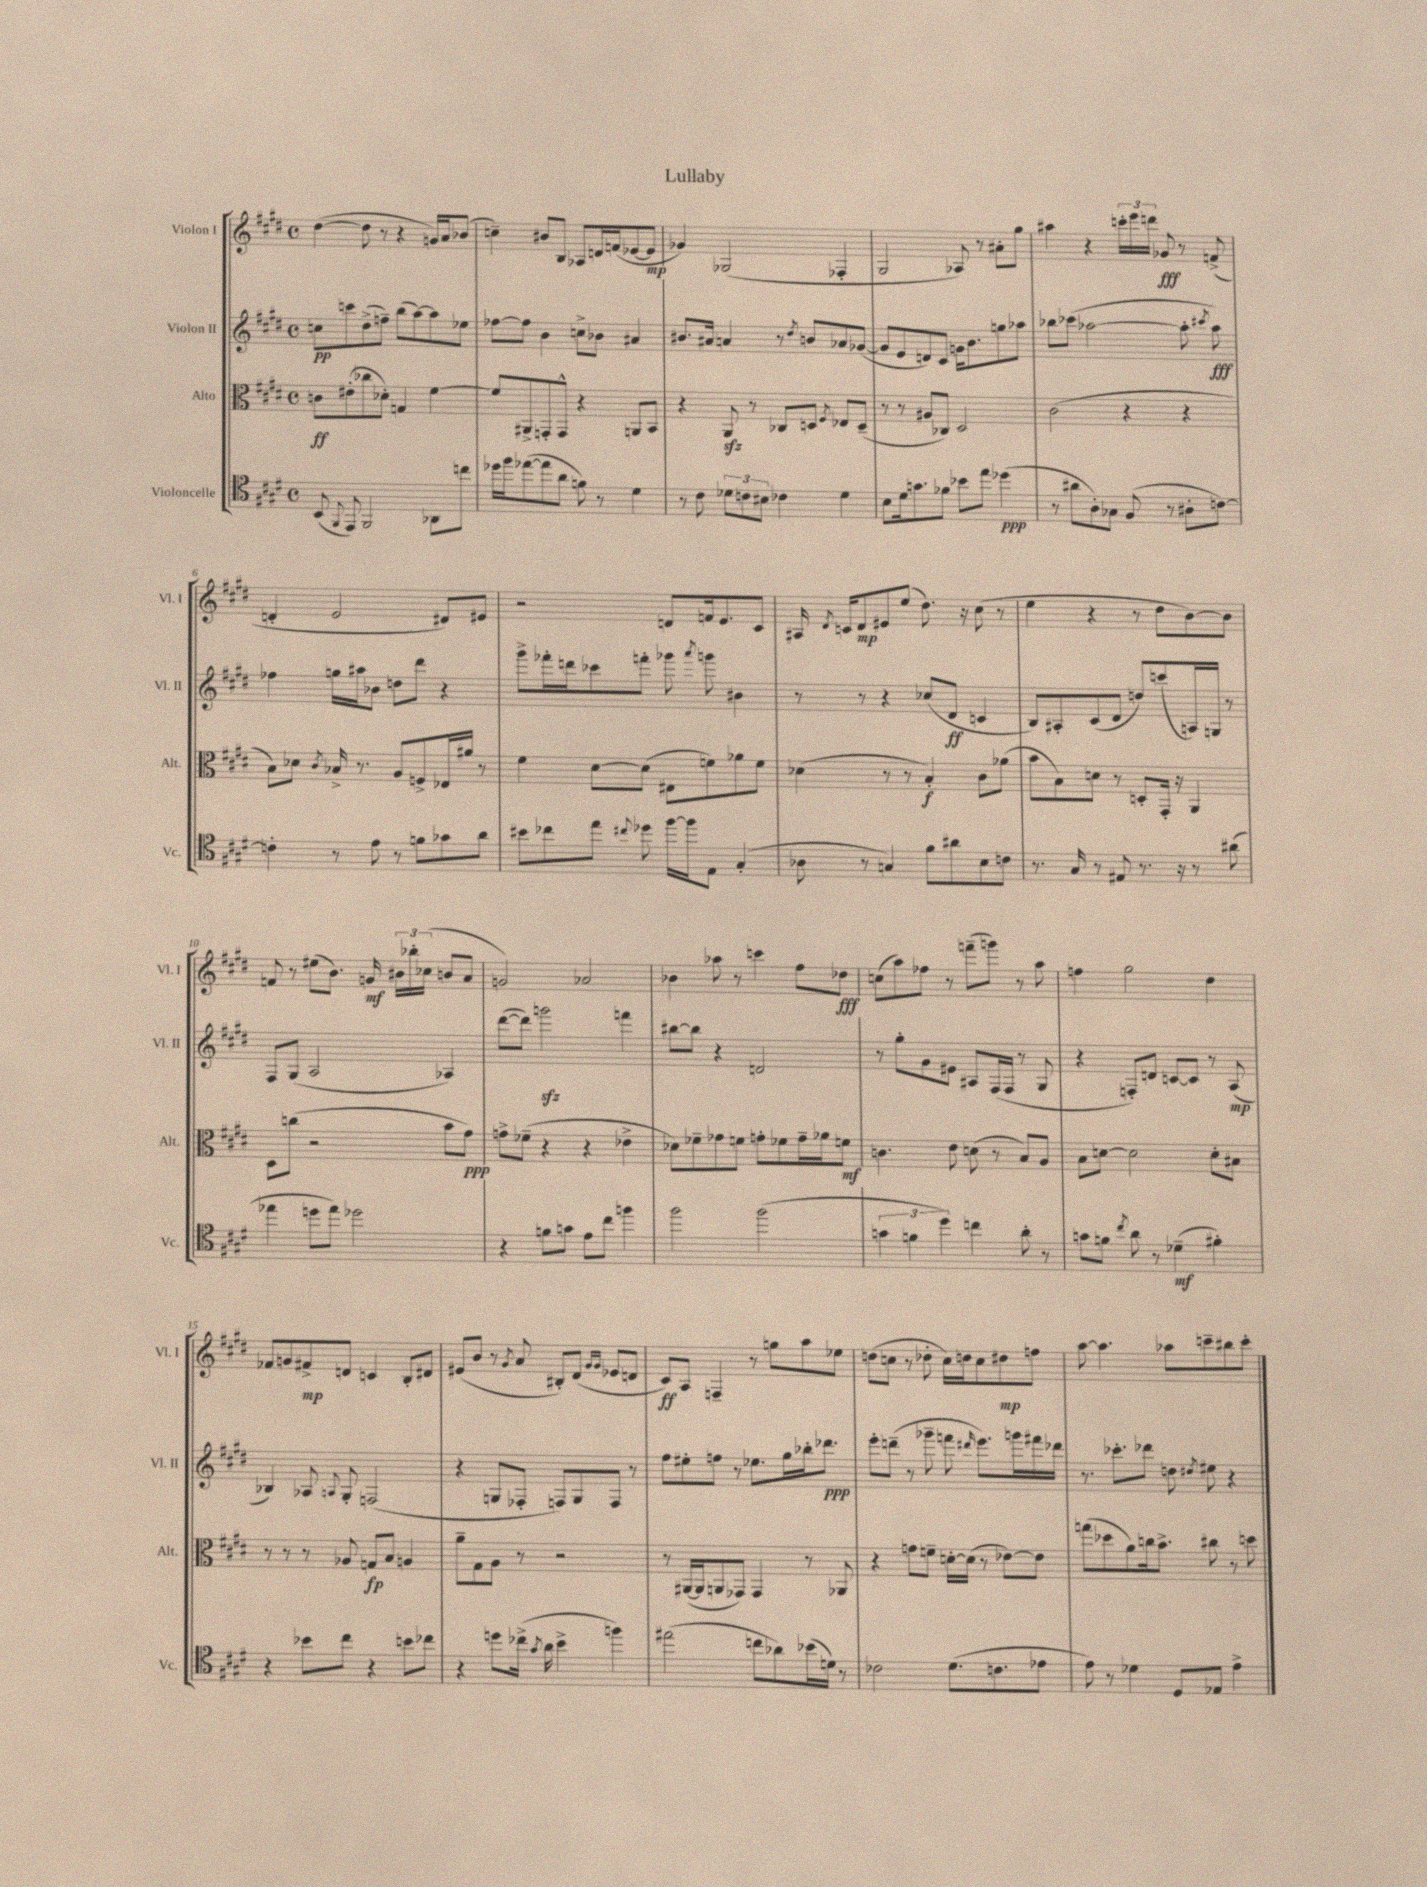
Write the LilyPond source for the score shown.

\header { title = "Lullaby" }
<<
\new StaffGroup <<
\new Staff = "s0" \with { instrumentName = "Violon I" shortInstrumentName = "Vl. I" } {
    \clef treble \key e \major \defaultTimeSignature \time 4/4
    \autoBeamOff dis''4~( dis''8 r8 r4 g'16[) a'16 bes'8]( |
    c''4--) bis'8[ b8] aes8[ d'16 f'16( ees'8~ ees'8]\mp |
    ges'4) ges2( fes4-. |
    gis2 aes8) r8 ais'8[-. gis''8] |
    ais''4 r4 \tuplet 3/2 { c'''16[-. e'''16 d'''16] } ges'8\fff r8 f'8->( |
    d'4-. e'2 dis'8[) eis'8] |
    r2 d'8[ f'16 e'8. cis'8] |
    ais16 \acciaccatura { dis'8 } c'16[ dis'8\mp eis'8 e''8]( dis''8.) r16 cis''8( r8 |
    e''4 r4 r8 dis''8[ b'8~) b'8] |
    f'8 r8 eis''8[( b'8.]) g'16\mf \tuplet 3/2 { bis'16[ bes''16-. ces''16]( } b'8[ a'8] |
    g'2) aes'2 |
    bes'4 aes''8 r8 c'''4 fis''8[ des''8]\fff |
    c''8[( a''8) fes''8] r8 f'''8[--( g'''8]) r8 a''8 |
    f''4 gis''2 dis''4 |
    fes'8[ g'8 fis'8->\mp d'8] c'4 b8[-. dis'8] |
    eis'8[( b'8] r8 \acciaccatura { gis'8 } a'8 bis8[-.) dis'8]( \grace { gis'16[ gis'16] } ees'8[ d'8] |
    cis'8[\ff) a8] f4-- r8 g''8[ a''8 ees''8] |
    d''8[( c''8] r8 des''8-. c''16[) d''16 c''8 dis''8\mp f''8] |
    a''8~ a''4. aes''8[ c'''8-- bis''8 c'''8]-. \bar "|." |
}
\new Staff = "s1" \with { instrumentName = "Violon II" shortInstrumentName = "Vl. II" } {
    \clef treble \key e \major \defaultTimeSignature \time 4/4
    \autoBeamOff c''8[\pp c'''8 dis''8->( f''8]--) b''8[( a''8~) a''8 ees''8] |
    fes''8[~ fes''8] b'4 c''8[-> bes'8] ais'4 |
    bis'8.[ ais'16] a'4 r8 \acciaccatura { dis''8 } b'8[ aes'8 ges'8]~( |
    ges'8[ e'8 d'8) cis'8] g'16[ b'8. g''8 aes''8] |
    bes''8[ ces'''8]( aes''2~ aes''8-. \acciaccatura { cis'''8 } aes''8\fff) |
    fes''4 g''16[ ais''16 bes'8] d''8[ dis'''8] r4 |
    gis'''8[-> fes'''16-. d'''16 ces'''8 f'''8]-. ges'''8 \acciaccatura { a'''8 } g'''8 bis'4 |
    r8 r8 r4 ces''8[( dis'8]\ff c'4 |
    b8[) ais8-. cis'8( dis'8] d''8[) c'''8( a16) g16] r8 |
    fis8[ gis8]( a2 aes4) |
    dis'''8[~( dis'''8]) g'''2\sfz f'''4 |
    bis''8[~ bis''8] r4 d'2 |
    r8 gis''8[-. gis'8 eis'8] ais8[ fis16( fis16] r8 gis8 |
    r4 f8[-.) d'8] c'8[~ c'8] r8 a8\mp( |
    bes4) aes8 \appoggiatura { a8 } gis8-. f2( |
    r4 g8[ fes8]-. f8[) g8 f8] r8 |
    fis''8[ eis''8-. f''8] r8 ees''8.[ gis''16 bes''16-. des'''8.]\ppp |
    e'''8[-. d'''8]--( r8 ges'''8-- f'''8 \grace { dis'''16 } e'''8.[) g'''16 fis'''16 des'''16] |
    r8. ces'''8.[-. des'''8] d''8 \acciaccatura { dis''8 } eis''8 r4 \bar "|." |
}
\new Staff = "s2" \with { instrumentName = "Alto" shortInstrumentName = "Alt." } {
    \clef alto \key e \major \defaultTimeSignature \time 4/4
    \autoBeamOff c'8[\ff eis'8-.( ces''8 des'8]-.) g4 fis'4~ |
    fis'8[ ais,8-> g,8-. g,8]-^ r4 a,8[ b,8] |
    r4 a,8\sfz r8 ces8[ d8] \acciaccatura { fis8 } ees8[ d8]--( |
    r8 r8 ais8[ ces8]) dis2 |
    cis'2( r4 r4 |
    b8[) des'8] \acciaccatura { cis'8 } bes16-> r8. a8[ f8-> ees16 ais'16] r8 |
    fis'4 dis'8[~ dis'8]( eis8[ f'8) aes'8 f'8] |
    des'4( r8 r8 b4-.\f) cis'8[ aes'8]( |
    b'8[ b8) d'8] r8 d8[-. gis,16]-. r16 a,4 |
    dis8[ c''8]( r2 b'8[ gis'8]\ppp) |
    g'8[-> fes'8]--( r4 r4 ees'4-> |
    des'8[) fes'8-- ges'8 f'8] g'8[-. fes'8 g'16-- aes'16 f'8]\mf |
    c'4. e'8 d'8( r8 b8[) a8] |
    b8[ d'8]~ d'2 d'8[-. bis8] |
    r8 r8 r8 aes8 g8[\fp b8] a4 |
    a'8[-- gis8 a8] r8 r2 |
    r8 ais,16[~( ais,16 a,8 ges,8]) ges,4 r8 aes,8 |
    r4 g'8[ f'8]-- d'16[~-. d'16]( r8 ees'8[~) ees'8] |
    g''8[( des''8 a'8) c''16 b'8.]-> cis''8 r8 d''8 \bar "|." |
}
\new Staff = "s3" \with { instrumentName = "Violoncelle" shortInstrumentName = "Vc." } {
    \clef tenor \key e \major \defaultTimeSignature \time 4/4
    \autoBeamOff b,8( \appoggiatura { fis,8 } e,8) fis,2 aes,8[ c''8] |
    des''16[ fis''16 ees''8~( ees''8 a'8] f'8) r8 dis'4 |
    r8 cis'8 \tuplet 3/2 { des'8[ c'8 bis8] } ces'4 des'4 |
    b8[ dis'16 g'8. fes'8] bes'8[ e''8] des''4\ppp( |
    r8 ais'8[ a8-.) ges8] fis8( r8 ais8[-. c'8]~) |
    c'4-. r8 e'8 r8 f'8[ ges'8 a'8] |
    bis'8[ ces''8 e''8] \appoggiatura { cis''8 } des''8 fis''16[~ fis''16 e8] gis4-.( |
    aes8 r8 g4) fis'8[ ais'8 b8 c'8] |
    r8. gis16 r8 eis8 r8. r16 r8 ais'8( |
    ees''4 d''8[ ees''8]) des''2 |
    r4 f'8[ g'8] e'8[ cis''8] f''4 |
    fis''2 fis''2( |
    \tuplet 3/2 { g'4 f'4 dis''4) } c''4 a'8-. r8 |
    g'8[ f'8] \acciaccatura { cis''8 } a'8 r8 des'4--\mf( fis'4-.) |
    r4 bes'8[ cis''8] r4 b'8[ ces''8] |
    r4 d''8[ ces''16]->( \acciaccatura { gis'8 } a'16 b'4-> f''4) |
    eis''2( c''8[ aes'8) bes'16( d'16]) r8 |
    ces'2 dis'8.[( c'8. ees'8] |
    e'8) r8 des'4 dis8[ ees8] e'4-> \bar "|." |
}
>>
>>
